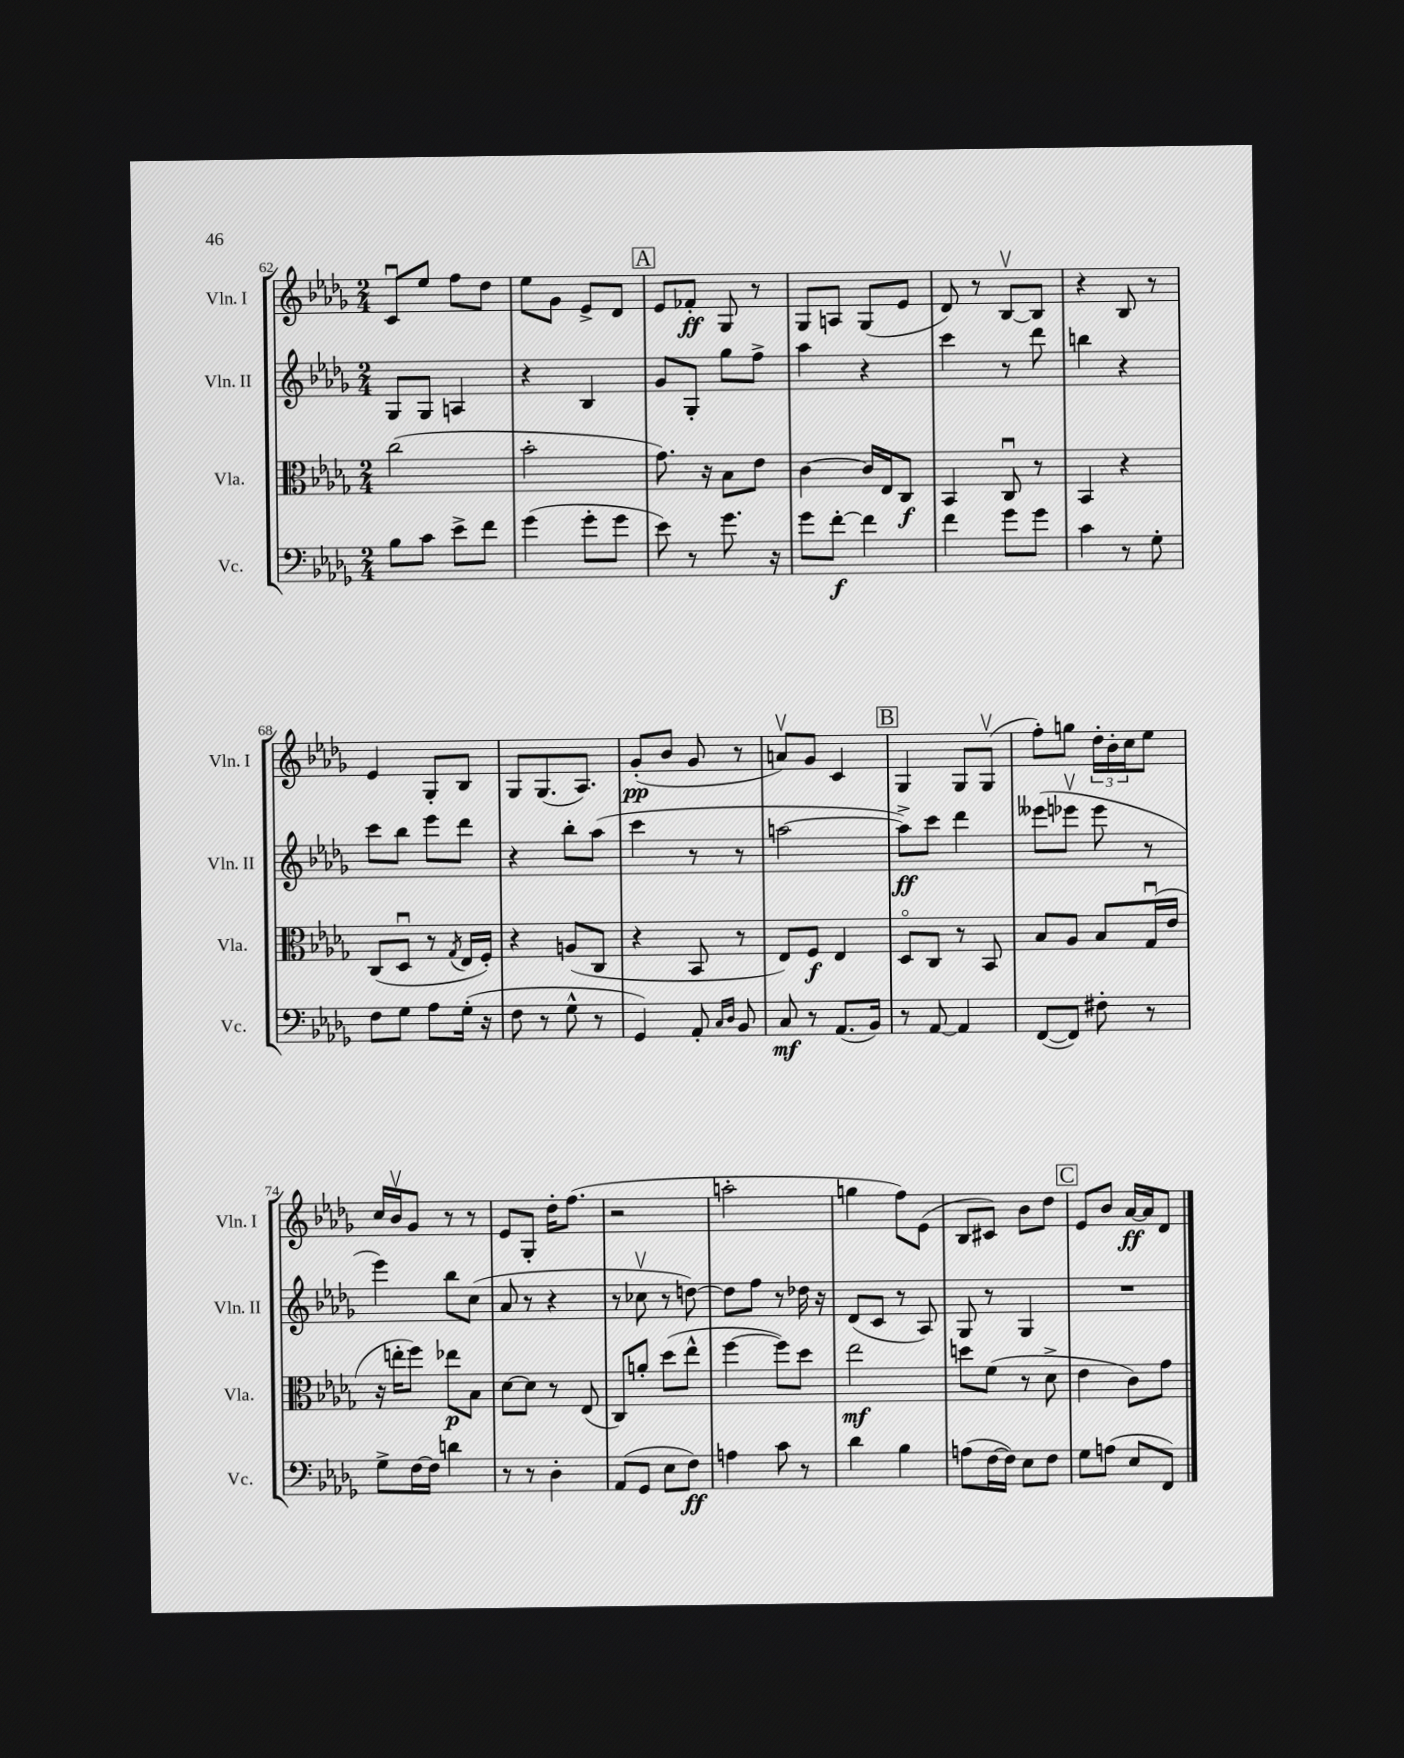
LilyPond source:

<<
\new StaffGroup <<
\new Staff = "s0" \with { instrumentName = "Vln. I" shortInstrumentName = "Vln. I" } {
    \clef treble \key des \major \numericTimeSignature \time 2/4
    c'8\downbow ees''8 f''8 des''8 |
    ees''8 ges'8 ees'8-> des'8 |
    \mark \markup { \box "A" } ees'8 fes'8-.\ff ges8 r8 |
    ges8 a8 ges8( ees'8 |
    des'8) r8 bes8~\upbow bes8 |
    r4 bes8 r8 |
    ees'4 ges8-. bes8 |
    ges8 ges8.( aes8.) |
    ges'8-.\pp( bes'8 ges'8 r8 |
    a'8\upbow) ges'8 c'4 |
    \mark \markup { \box "B" } ges4 ges8 ges8\upbow( |
    f''8-.) g''8 \tuplet 3/2 { des''16-. bes'16-. c''16 } ees''8 |
    c''16 bes'16\upbow ges'8 r8 r8 |
    ees'8 ges8-. des''16-. f''8.( |
    r2 |
    a''2-. |
    g''4 f''8) ees'8( |
    bes8 cis'8) bes'8 des''8 |
    \mark \markup { \box "C" } ees'8 bes'8 aes'16~\ff aes'16 des'8 \bar "|." |
}
\new Staff = "s1" \with { instrumentName = "Vln. II" shortInstrumentName = "Vln. II" } {
    \clef treble \key des \major \numericTimeSignature \time 2/4
    ges8 ges8 a4 |
    r4 bes4 |
    \mark \markup { \box "A" } ges'8 ges8-. ges''8 f''8-> |
    aes''4 r4 |
    c'''4 r8 des'''8 |
    b''4 r4 |
    c'''8 bes''8 ees'''8 des'''8 |
    r4 bes''8-. aes''8( |
    c'''4 r8 r8 |
    a''2~ |
    \mark \markup { \box "B" } a''8->\ff) c'''8 des'''4 |
    eeses'''8( ees'''8\upbow ees'''8 r8 |
    ees'''4) bes''8 c''8( |
    aes'8 r8 r4 |
    r8 ces''8\upbow r8 d''8~) |
    d''8 f''8 r8 des''16 r16 |
    des'8( c'8 r8 aes8) |
    ges8 r8 ges4 |
    \mark \markup { \box "C" } R2 \bar "|." |
}
\new Staff = "s2" \with { instrumentName = "Vla." shortInstrumentName = "Vla." } {
    \clef alto \key des \major \numericTimeSignature \time 2/4
    c''2( |
    bes'2-. |
    \mark \markup { \box "A" } ges'8.) r16 bes8 ees'8 |
    c'4~ c'16 ees16 c8\f |
    bes,4 c8\downbow r8 |
    bes,4 r4 |
    c8( des8\downbow r8 \acciaccatura { ges8 } ees16 f16-.) |
    r4 a8( c8 |
    r4 bes,8 r8 |
    ees8) f8\f ees4 |
    \mark \markup { \box "B" } des8\flageolet c8 r8 bes,8 |
    bes8 aes8 bes8 ges16\downbow( ees'16 |
    r16 e''16-. f''8) ees''8\p bes8 |
    des'8~ des'8 r8 ees8( |
    c8) a'8-. des''8( ees''8-^ |
    f''4~ f''8) des''8 |
    ees''2\mf |
    d''8 f'8( r8 des'8-> |
    \mark \markup { \box "C" } ees'4 c'8) ges'8 \bar "|." |
}
\new Staff = "s3" \with { instrumentName = "Vc." shortInstrumentName = "Vc." } {
    \clef bass \key des \major \numericTimeSignature \time 2/4
    bes8 c'8 ees'8-> f'8 |
    ges'4( ges'8-. ges'8 |
    \mark \markup { \box "A" } ees'8) r8 ges'8. r16 |
    ges'8 f'8~-.\f f'4 |
    f'4 ges'8 ges'8 |
    c'4 r8 ges8-. |
    f8 ges8 aes8 ges16-.( r16 |
    f8 r8 ges8-^ r8 |
    ges,4) aes,8-. \grace { c16 des16 } bes,8 |
    c8\mf r8 aes,8.( bes,16) |
    \mark \markup { \box "B" } r8 aes,8~ aes,4 |
    f,8~( f,8) fis8-. r8 |
    ges8-> f16~ f16 d'4 |
    r8 r8 des4-. |
    aes,8( ges,8 ees8 f8\ff) |
    a4 c'8 r8 |
    des'4 bes4 |
    a8( f16~ f16) ees8 f8 |
    \mark \markup { \box "C" } ges8 a8( ees8 f,8) \bar "|." |
}
>>
>>
\layout { \context { \Score currentBarNumber = #62 } }
